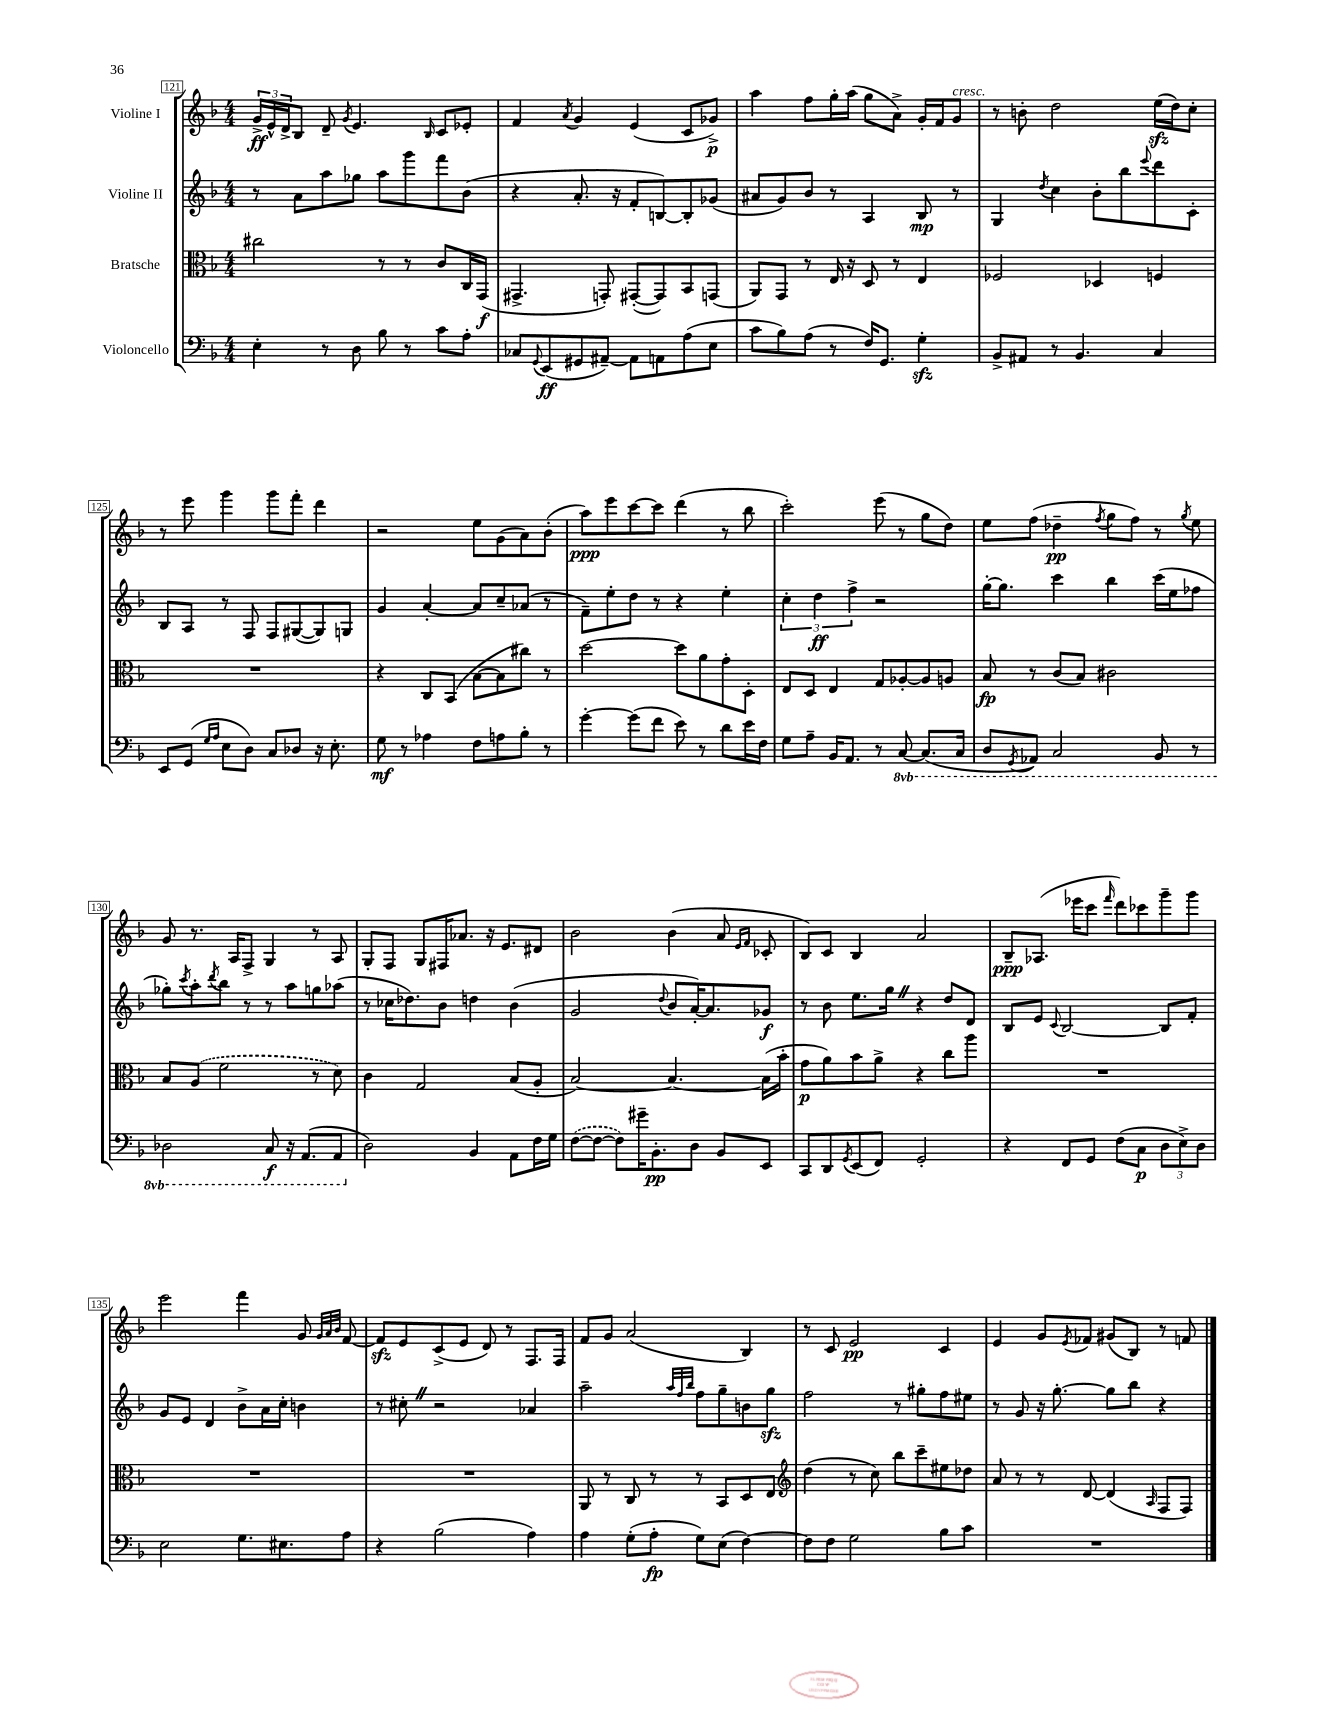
<<
\new StaffGroup <<
\new Staff = "s0" \with { instrumentName = "Violine I" } {
    \clef treble \key f \major \numericTimeSignature \time 4/4
    \tuplet 3/2 { g'16->\ff e'16-^ d'16-> } bes8 d'8-- \acciaccatura { g'8 } e'4. \grace { bes16 } c'8 ees'8-. |
    f'4 \acciaccatura { a'8 } g'4 e'4( c'8 ges'8->\p) |
    a''4 f''8 g''16-. a''16( g''8 a'8->) g'16-. f'16 g'8^\markup { \italic "cresc." } |
    r8 b'8-. d''2 e''16\sfz( d''16) c''8-. |
    r8 e'''8 g'''4 g'''8 f'''8-. d'''4 |
    r2 e''8 g'8( a'8) bes'8-.( |
    a''8\ppp) e'''8 c'''8~ c'''8 d'''4( r8 bes''8 |
    c'''2-.) e'''8( r8 g''8 d''8) |
    e''8 f''8( des''4--\pp \acciaccatura { f''8 } g''8 f''8) r8 \acciaccatura { g''8 } e''8 |
    g'8 r8. a16 f8-> g4 r8 a8 |
    g8-. f8 g8 fis16 aes'8. r16 e'8. dis'8 |
    bes'2 bes'4( a'8 \grace { e'16 f'16 } ces'8-. |
    bes8) c'8 bes4 a'2 |
    bes8--\ppp aes8.( ees'''16 c'''8 \grace { f'''16 } d'''8) ces'''8 g'''8-- g'''8 |
    e'''2 f'''4 g'8 \grace { g'32 a'32 bes'32 } f'8~ |
    f'8\sfz e'8 c'8->( e'8 d'8) r8 f8. f16 |
    f'8 g'8 a'2( bes4) |
    r8 c'8 e'2\pp c'4 |
    e'4 g'8 \acciaccatura { e'8 } fes'8 gis'8( bes8) r8 f'8 \bar "|." |
}
\new Staff = "s1" \with { instrumentName = "Violine II" } {
    \clef treble \key f \major \numericTimeSignature \time 4/4
    r8 a'8 a''8 ges''8 a''8 g'''8 f'''8 bes'8( |
    r4 a'8.-. r16 f'8-. b8~) b8-. ges'8( |
    ais'8 g'8) bes'8 r8 a4 bes8\mp r8 |
    g4 \acciaccatura { d''8 } c''4 bes'8-. bes''8 \appoggiatura { e'''8 } d'''8 c'8-. |
    bes8 a8 r8 f8 f8 gis8~( gis8) g8 |
    g'4 a'4~-. a'8 c''8-- aes'8( r8 |
    f'8--) e''8-. d''8 r8 r4 e''4-. |
    \tuplet 3/2 { c''4-. d''4\ff f''4-> } r2 |
    g''16~-. g''8. c'''4 bes''4 c'''16( e''16 fes''8 |
    ges''8-.) \acciaccatura { c'''8 } a''8-. \acciaccatura { d'''8 } bes''8 r8 r8 a''8 g''8 aes''8( |
    r8 ces''16 des''8.) bes'8 d''4 bes'4( |
    g'2 \appoggiatura { d''8 } bes'8 a'16~-.) a'8. ges'8\f |
    r8 bes'8 e''8. g''16 \once \override BreathingSign.text = \markup { \musicglyph "scripts.caesura.straight" } \breathe r4 d''8 d'8 |
    bes8 e'8 \appoggiatura { c'8 } bes2~ bes8 f'8-. |
    g'8 e'8 d'4 bes'8-> a'16 c''16-. b'4 |
    r8 cis''8-. \once \override BreathingSign.text = \markup { \musicglyph "scripts.caesura.straight" } \breathe r2 aes'4 |
    a''2-- \grace { a''32 f''32 bes''32 } f''8 g''8-- b'8 g''8\sfz |
    f''2 r8 gis''8-. f''8 eis''8 |
    r8 g'8 r16 g''8.~-. g''8 bes''8 r4 \bar "|." |
}
\new Staff = "s2" \with { instrumentName = "Bratsche" } {
    \clef alto \key f \major \numericTimeSignature \time 4/4
    cis''2 r8 r8 c'8 c16 g,16\f( |
    gis,4.-> g,8-.) gis,8~-.( gis,8) bes,8 g,8( |
    a,8) g,8 r8 e16 r16 d8 r8 e4 |
    fes2 des4 f4 |
    R1 |
    r4 c8 bes,8( bes8~ bes8 cis''8) r8 |
    d''2~ d''8 a'8 g'8-. d8-. |
    e8 d8 e4 g8 aes8~-. aes8 a8 |
    bes8\fp r8 c'8( bes8) cis'2 |
    bes8 \once \slurDashed a8( f'2 r8 d'8) |
    c'4 g2 bes8( a8-. |
    bes2~) bes4.~ bes16( bes'16-. |
    g'8\p a'8) bes'8 a'8-> r4 c''8 a''8 |
    R1 |
    R1 |
    R1 |
    a,8 r8 c8 r8 r8 bes,8 d8 e8 |
    \clef treble d''4( r8 c''8) bes''8 c'''8-- eis''8 des''8 |
    a'8 r8 r8 d'8~ d'4( \grace { a16 } f8 f8) \bar "|." |
}
\new Staff = "s3" \with { instrumentName = "Violoncello" } {
    \clef bass \key f \major \numericTimeSignature \time 4/4 \set Staff.ottavationMarkups = #ottavation-simple-ordinals
    e4-. r8 d8 bes8 r8 c'8 a8-. |
    ces8 \appoggiatura { g,8 } e,8\ff( gis,8 ais,8~--) ais,8 a,8 a8( e8 |
    c'8 bes8) a8( r8 f16) g,8. g4-.\sfz |
    bes,8-> ais,8 r8 bes,4. c4 |
    e,8 g,8( \grace { g16 a16 } e8 d8) c8 des8 r16 e8.-. |
    g8\mf r8 aes4 f8 a8 bes8-. r8 |
    g'4~-. g'8( f'8 e'8) r8 d'8 e'16 f16 |
    g8 a8-- bes,16 a,8. r8 \ottava #-1 c,8~ c,8.( c,16 |
    d,8 \acciaccatura { g,,8 } aes,,8) c,2 bes,,8 r8 |
    des,2 c,8\f r16 a,,8.( a,,8 \ottava #0 |
    d2) bes,4 a,8 f16 g16 |
    \once \slurDashed f8~( f8~ f8) gis'16-- bes,8.-.\pp d8 bes,8 e,8 |
    c,8 d,8 \acciaccatura { g,8 } e,8( f,8) g,2-. |
    r4 f,8 g,8 f8( c8\p \tuplet 3/2 { d8 e8->) d8 } |
    e2 g8. eis8. a8 |
    r4 bes2( a4) |
    a4 g8-.( a8-.\fp g8) e8( f4~) |
    f8 f8 g2 bes8 c'8 |
    R1 \bar "|." |
}
>>
>>
\layout { \context { \Score currentBarNumber = #121 \override BarNumber.stencil = #(make-stencil-boxer 0.1 0.3 ly:text-interface::print) } }
